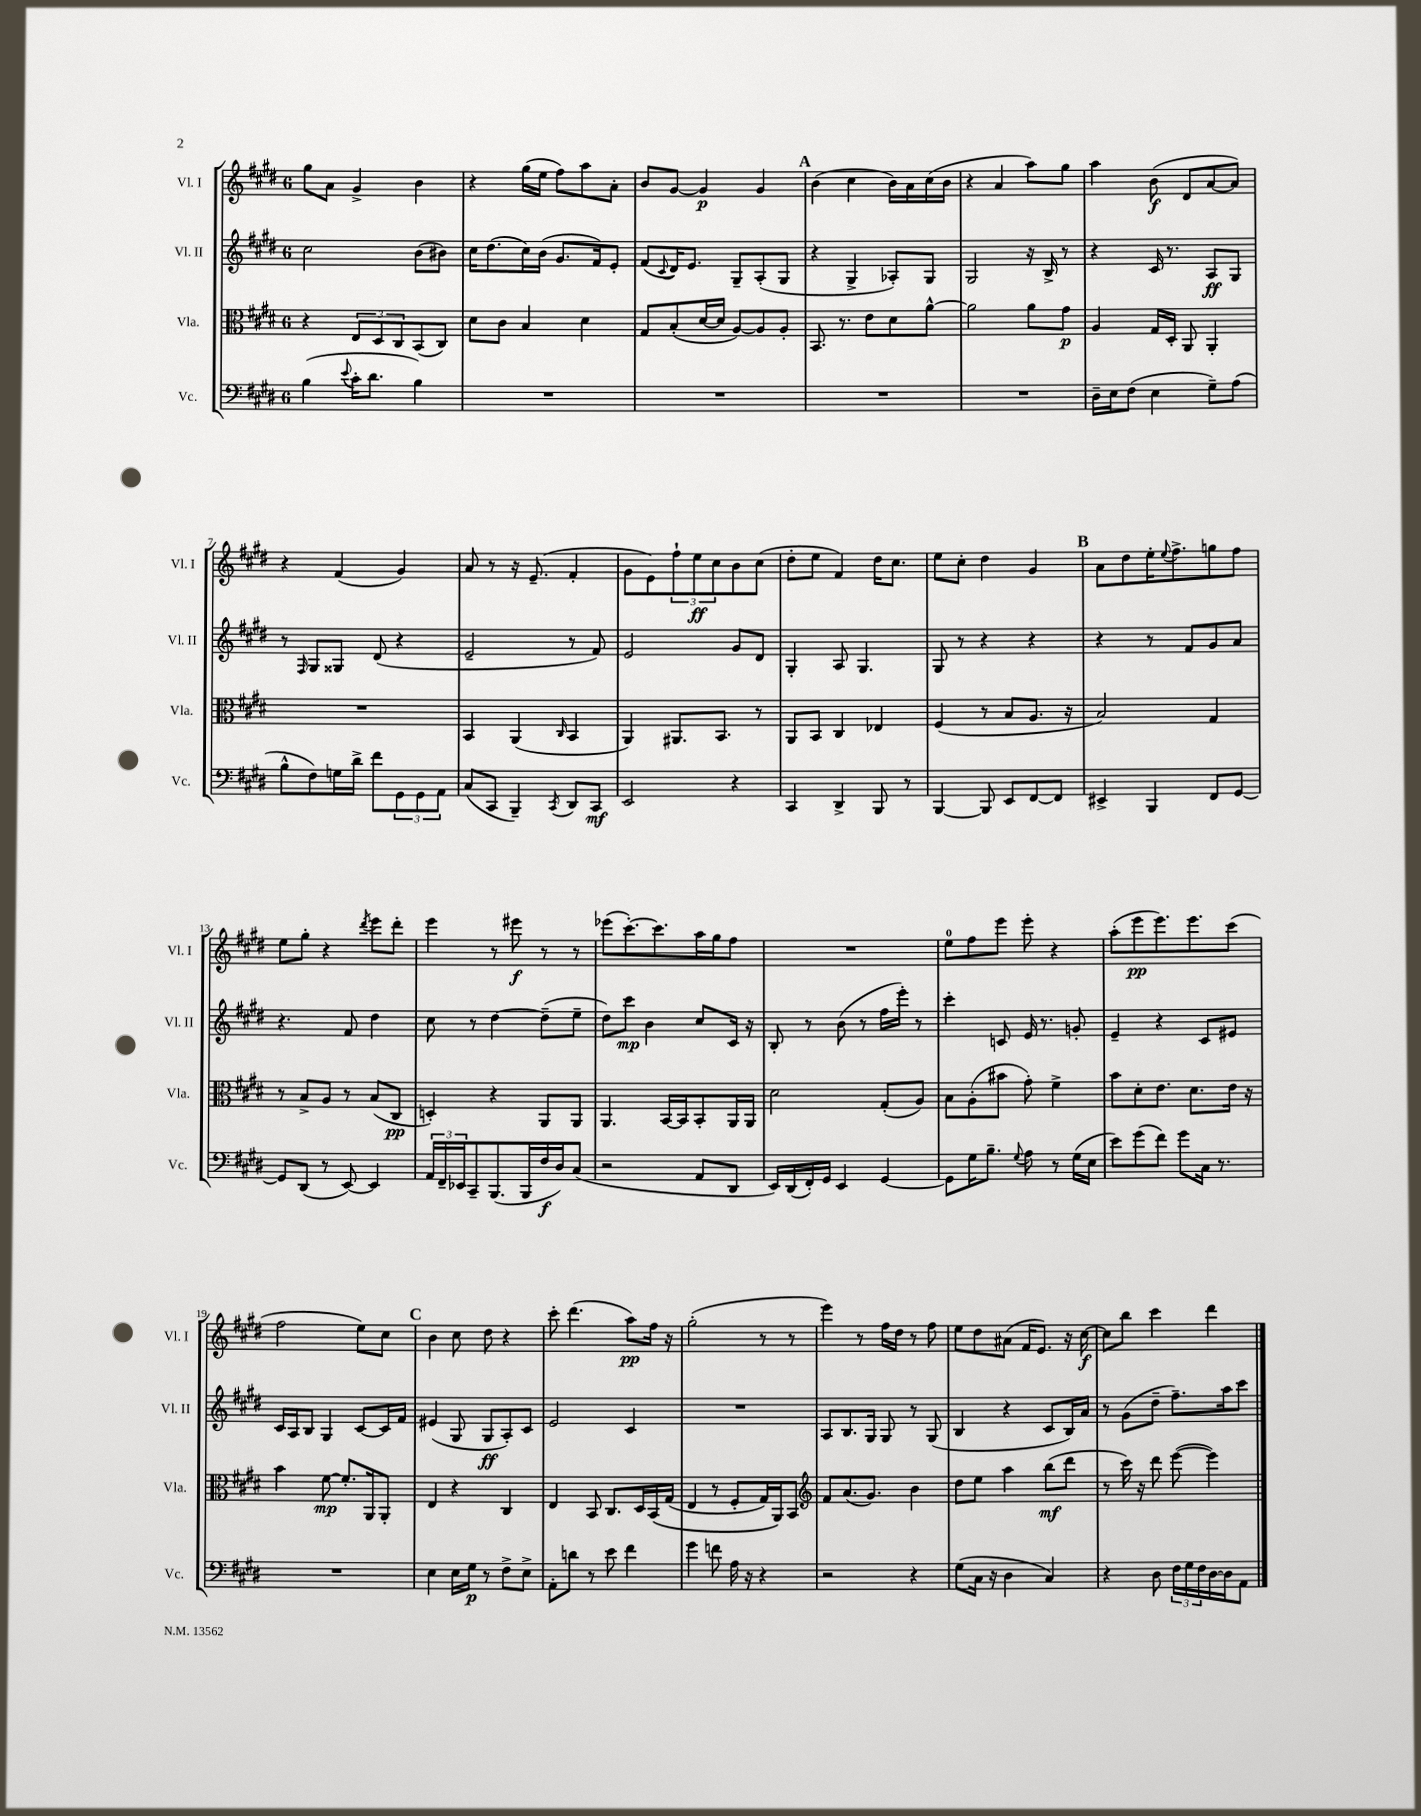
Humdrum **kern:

**kern	**kern	**kern	**kern
*staff4	*staff3	*staff2	*staff1
*clefF4	*clefC3	*clefG2	*clefG2
*k[f#c#g#d#]	*k[f#c#g#d#]	*k[f#c#g#d#]	*k[f#c#g#d#]
*M6/8	*M6/8	*M6/8	*M6/8
(4B	4r	2cc#	8gg#
.	.	.	8a
8qqe	.	.	.
16c#'	12E	.	4g#^
8.d#	.	.	.
.	12D#	.	.
.	12C#	.	.
4B)	(8BB	(8b	4b
.	8C#)	8b#)	.
=	=	=	=
2.r	8d#	16cc#	4r
.	.	(8.dd#	.
.	8c#	.	.
.	4B	16cc#)	(16gg#
.	.	(16b	16ee
.	.	8.g#	8ff#)
.	4d#	.	8aa
.	.	16f#)	.
.	.	8e'	8a'
=	=	=	=
2.r	8G#	(8f#	8b
.	.	8qqc#	.
.	(8B'	16d#)	[8g#
.	.	8.e	.
.	[16d#	.	4g#]
.	16d#]	.	.
.	[8A)	8G#~	.
.	8A]	(8A'	4g#
.	8A'	8G#	.
=	=	=	=
2.r	8.BB	4r	(4b
.	8.r	.	.
.	.	4G#^	4cc#
.	8e	.	.
.	8d#	8A-')	16b)
.	.	.	16a
.	[8a^^	8G#	(16cc#
.	.	.	16b
=	=	=	=
2.r	2a]	2G#	4r
.	.	.	4a
.	8a	16r	8aa)
.	.	16B^	.
.	8g#	8r	8gg#
=	=	=	=
16D#~	4A	4r	4aa
16E	.	.	.
(8F#	.	.	.
4E	16G#	16c#	(8b
.	16D#'	8.r	.
.	8AA	.	8d#
8G#~)	4AA'	8A	[8a
(8A	.	8G#	8a])
=	=	=	=
8B^^	2.r	8r	4r
.	.	16qqF#	.
8F#)	.	8G#	.
16G	.	8G##	(4f#
16d#^	.	.	.
8f#	.	(8d#	.
12GG#	.	4r	4g#)
12GG#	.	.	.
12AA	.	.	.
=	=	=	=
(8C#	4BB	2e~	8a
8CC#	.	.	8r
4BBB~)	(4AA	.	16r
.	.	.	(8.e~
8qCC#	16qqC#	.	.
8DD#	4BB	8r	4f#'
8CC#	.	8f#)	.
=	=	=	=
2EE	4AA)	2e	8g#
.	.	.	8e)
.	8.AA#	.	12ff#`
.	.	.	12ee
.	.	.	12cc#
.	8.BB	.	.
4r	.	8g#	8b
.	8r	8d#	(8cc#
=	=	=	=
4CC#	8AA	4G#'	8dd#'
.	8BB	.	8ee
4DD#^	4C#	8A	4f#)
.	.	4.G#	.
8BBB	4E-	.	16dd#
.	.	.	8.cc#
8r	.	.	.
=	=	=	=
[4BBB	(4F#	8G#	8ee
.	.	8r	8cc#'
8BBB]	8r	4r	4dd#
8EE	8B	.	.
[8FF#	8.A	4r	4g#
8FF#]	.	.	.
.	16r	.	.
=	=	=	=
4EE#^	2B)	4r	8a
.	.	.	8dd#
4BBB	.	8r	16ee'
.	.	.	8qqee
.	.	.	8.ff#^
.	.	8f#	.
8FF#	4G#	8g#	8gg
[8GG#	.	8a	8ff#
=	=	=	=
8GG#]	8r	4.r	8ee
(8DD#	8B^	.	8gg#'
8r	8A	.	4r
[8EE)	8r	8f#	.
.	.	.	8qddd#
4EE]	(8B	4dd#	8eee
.	8C#	.	8ddd#'
=	=	=	=
24AA	4D')	8cc#	4eee
24FF#~	.	.	.
24EE-	.	.	.
8CC#~	.	8r	.
(8.BBB	4r	[4dd#	8r
.	.	.	8eee#
16BBB	.	.	.
16F#	8AA	(8dd#~]	8r
16D#)	.	.	.
(8C#	8AA	8ee~	8r
=	=	=	=
2r	4.AA	8dd#)	(8eee-
.	.	8ccc#	[8.ccc#')
.	.	4b	.
.	.	.	8.ccc#]
.	[16BB	.	.
.	16BB]	.	.
8AA	8BB'	8cc#	16aa
.	.	.	16gg#
8DD#	16AA	16c#	8ff#
.	16AA	16r	.
=	=	=	=
16EE)	2d#	8B'	2.r
(16DD#	.	.	.
16FF#')	.	8r	.
16GG#	.	.	.
4EE	.	(8b	.
.	.	8r	.
[4GG#	(8G#'	16ff#	.
.	.	16eee')	.
.	8A)	8r	.
=	=	=	=
8GG#]	8B	4ccc#'	8ee
16G#	(8A'	.	8ff#
8.B~	.	.	.
.	8b#	8c	8eee
8qqG#	.	.	.
8A	8g#')	16e	8eee'
.	.	8.r	.
8r	4f#^	.	4r
(16G#	.	8g'	.
16E	.	.	.
=	=	=	=
8e)	8b	4e~	(8aa'
(8g#	8d#'	.	8eee
8f#)	8.e	4r	8.eee)
8g#	.	.	.
.	8.d#	.	8.eee
16C#	.	8c#	.
8.r	.	.	.
.	16e	8e#	(8ccc#
.	16r	.	.
=	=	=	=
2.r	4b	16c#	2ff#
.	.	16A	.
.	.	8B	.
.	[8f#	4G#	.
.	8.f#']	.	.
.	.	[8c#	8ee)
.	16AA	.	.
.	8AA'	16c#]	8cc#
.	.	16f#	.
=	=	=	=
4E	4E	(4e#	4b
16E	4r	8G#	8cc#
16G#	.	.	.
8r	.	8G#	8dd#
8F#^	4C#	8A')	4r
8E^	.	8c#	.
=	=	=	=
8AA'	4E	2e	8ccc#'
8d	.	.	(4.ddd#
8r	8BB	.	.
8e	8.C#	.	.
4f#	.	4c#	8aa)
.	16D#	.	.
.	&(16BB	.	16ff#
.	(16G#	.	16r
=	=	=	=
4g#	4E	2.r	(2gg#'
8f	8r	.	.
16A	8F#'	.	.
16r	.	.	.
4r	16G#)	.	8r
.	16AA&)	.	.
.	8BB	.	8r
=	=	=	=
*	*clefG2	*	*
2r	8f#	8A	4eee)
.	(8.a	8.B	.
.	.	.	8r
.	8.g#)	16G#	.
.	.	8G#	16ff#
.	.	.	16dd#
4r	4b	8r	8r
.	.	(8G#	8ff#
=	=	=	=
(8G#	8dd#	4B	8ee
16C#	8ee	.	8dd#
16r	.	.	.
4D#	4aa	4r	(8a#
.	.	.	16f#
.	.	.	8.e)
4C#)	(8bb	8c#	.
.	8ddd#	16B)	16r
.	.	16a	[16cc#
=	=	=	=
4r	8r	8r	8cc#]
.	16ccc#)	(8g#	8bb
.	16r	.	.
8D#	8ddd#	8dd#~	4ccc#
24F#	([8eee	8.ff#~)	.
24G#	.	.	.
24F#	.	.	.
[16D#	4eee])	.	4ddd#
16D#]	.	16aa	.
8AA	.	8ccc#	.
==	==	==	==
*-	*-	*-	*-
